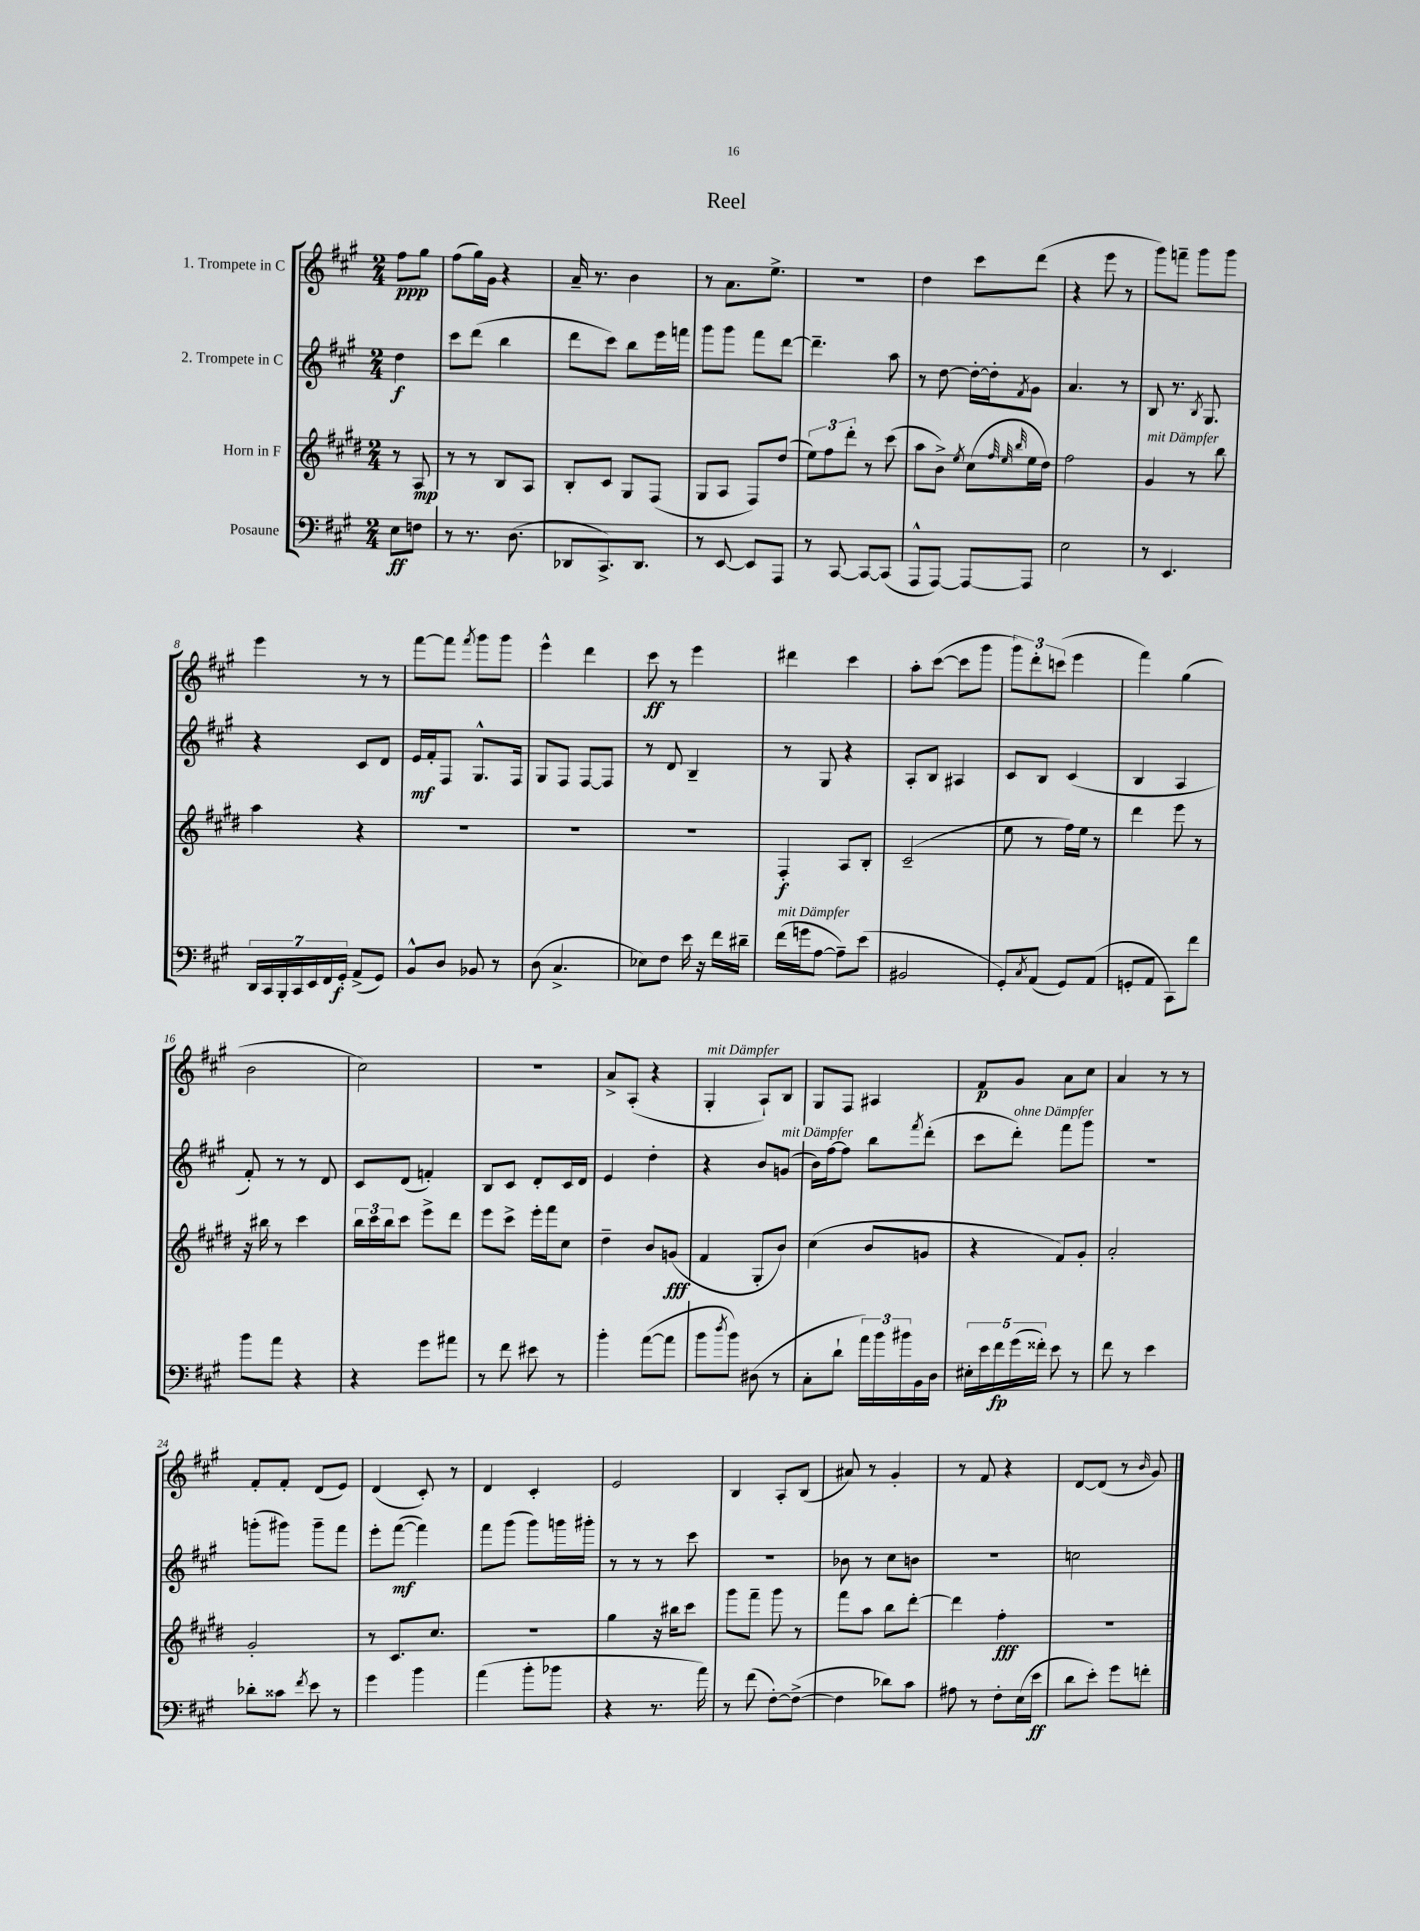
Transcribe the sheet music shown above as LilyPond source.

\header { title = "Reel" }
<<
\new StaffGroup <<
\new Staff = "s0" \with { instrumentName = "1. Trompete in C" } {
    \clef treble \key a \major \numericTimeSignature \time 2/4 \partial 4
    fis''8\ppp gis''8 |
    fis''8( gis''16) gis'16 r4 |
    a'16-- r8. b'4 |
    r8 a'8. e''8.-> |
    R2 |
    d''4 cis'''8 d'''8( |
    r4 e'''8 r8 |
    gis'''8) f'''8-- gis'''8 gis'''8 |
    e'''4 r8 r8 |
    fis'''8~ fis'''8 \acciaccatura { fis'''8 } gis'''8 gis'''8 |
    e'''4-^ d'''4 |
    cis'''8\ff r8 e'''4 |
    dis'''4 cis'''4 |
    a''8-. cis'''8~( cis'''8 gis'''8 |
    \tuplet 3/2 { gis'''8) d'''8-. c'''8( } e'''4 |
    fis'''4) gis''4( |
    b'2 |
    cis''2) |
    r2 |
    a'8-> a8-.( r4 |
    gis4-.^\markup { \italic "mit Dämpfer" } a8-!) b8 |
    gis8 fis8 ais4 |
    fis'8\p gis'8 a'8 cis''8 |
    a'4 r8 r8 |
    fis'8-. fis'8-. d'8( e'8) |
    d'4( cis'8-.) r8 |
    d'4 cis'4-. |
    e'2 |
    b4 a8-. b8( |
    ais'8) r8 gis'4-. |
    r8 fis'8 r4 |
    d'8~ d'8( r8 \grace { b'16 } gis'8) \bar "|." |
}
\new Staff = "s1" \with { instrumentName = "2. Trompete in C" } {
    \clef treble \key a \major \numericTimeSignature \time 2/4 \partial 4
    d''4\f |
    cis'''8 d'''8( b''4 |
    d'''8 cis'''8) b''8 e'''16 f'''16 |
    gis'''8 gis'''8 fis'''8 d'''8~ |
    d'''4.-- a''8 |
    r8 d''8~ d''16~-. d''16-. \acciaccatura { fis'8 } gis'8 |
    a'4. r8 |
    b8 r8. \acciaccatura { b8 } gis8. |
    r4 cis'8 d'8 |
    e'16\mf fis'16-. fis8 gis8.-^ fis16 |
    gis8 fis8 fis8~ fis8 |
    r8 d'8 b4-- |
    r8 gis8 r4 |
    a8-. b8 ais4 |
    cis'8 b8 cis'4( |
    b4 a4 |
    fis'8-.) r8 r8 d'8 |
    cis'8 d'8( f'4-.) |
    b8 cis'8 d'8-. cis'16 d'16 |
    e'4 d''4-. |
    r4 b'8 g'8^\markup { \italic "mit Dämpfer" }( |
    b'16) fis''16~ fis''8 b''8 \acciaccatura { fis'''8 } d'''8-.( |
    cis'''8 d'''8-.^\markup { \italic "ohne Dämpfer" }) fis'''8 gis'''8 |
    r2 |
    g'''8-.( gis'''8) gis'''8-- fis'''8 |
    e'''8-. fis'''8~\mf( fis'''4) |
    fis'''8 gis'''8( gis'''8) g'''16 gis'''16-. |
    r8 r8 r8 cis'''8 |
    R2 |
    bes'8 r8 cis''8 b'8 |
    R2 |
    c''2 \bar "|." |
}
\new Staff = "s2" \with { instrumentName = "Horn in F" } {
    \clef treble \key e \major \numericTimeSignature \time 2/4 \partial 4
    r8 a8\mp |
    r8 r8 b8 a8 |
    b8-. cis'8 gis8 fis8( |
    gis8 a8 fis8) dis''8( |
    \tuplet 3/2 { e''8) fis''8 dis'''8-. } r8 cis'''8( |
    a''8 b'8->) \acciaccatura { e''8 } cis''8( \grace { fis''32 e''32 b''32 } e''16 dis''16) |
    fis''2 |
    gis'4^\markup { \italic "mit Dämpfer" } r8 b''8 |
    a''4 r4 |
    R2 |
    R2 |
    R2 |
    fis4-.\f a8 b8-. |
    cis'2--( |
    e''8 r8 fis''16) e''16 r8 |
    dis'''4 e'''8 r8 |
    r16 bis''16 r8 cis'''4 |
    \tuplet 3/2 { b''16 cis'''16 b''16 } cis'''8 e'''8-> dis'''8 |
    e'''8 cis'''8-> e'''16-. fis'''16 cis''8 |
    dis''4-- b'8 g'8\fff( |
    fis'4 gis8-. b'8) |
    cis''4( b'8 g'8 |
    r4 fis'8) gis'8-. |
    a'2-. |
    gis'2-. |
    r8 cis'8. cis''8. |
    R2 |
    gis''4 r16 bis''16 cis'''8 |
    gis'''8 fis'''8-- gis'''8 r8 |
    fis'''8 a''8 b''8 dis'''8~-. |
    dis'''4 fis''4-.\fff |
    r2 \bar "|." |
}
\new Staff = "s3" \with { instrumentName = "Posaune" } {
    \clef bass \key a \major \numericTimeSignature \time 2/4 \partial 4
    e8\ff f8 |
    r8 r8. d8.( |
    des,8 cis,8.->) des,8. |
    r8 e,8~ e,8 a,,8 |
    r8 cis,8~ cis,8~ cis,8( |
    a,,8-^ a,,8~) a,,8~ a,,8 |
    e2 |
    r8 e,4. |
    \tuplet 7/4 { d,16 cis,16 b,,16-. cis,16 e,16 fis,16 gis,16-.\f } a,8->( gis,8) |
    b,8-^ d8 bes,8 r8 |
    d8( cis4.-> |
    ees8) fis8 e'16 r16 fis'16 dis'16-- |
    fis'16^\markup { \italic "mit Dämpfer" }( g'16 a8~ a8--) e'8( |
    bis,2 |
    gis,8-.) \acciaccatura { cis8 } a,8( gis,8) a,8( |
    g,8-. a,8 cis,8) fis'8 |
    b'8 a'8 r4 |
    r4 gis'8 ais'8 |
    r8 fis'8 eis'8 r8 |
    b'4-. a'8~( a'8 |
    b'8 \acciaccatura { d''8 } b'8) dis8( r8 |
    cis8-. d'8-! \tuplet 3/2 { a'16) b'16 bis'16 } b,16 d16 |
    \tuplet 5/4 { eis16-. e'16 fis'16\fp gis'16( fisis'16-.) } e'8 r8 |
    fis'8 r8 e'4 |
    des'8-. cisis'8 \acciaccatura { fis'8 } e'8 r8 |
    gis'4 b'4 |
    a'4( b'8-. bes'8 |
    r4 r8. a'16) |
    r8 fis'8( fis8~-.) fis8~->( |
    fis4 des'8) cis'8 |
    ais8 r8 fis8-. e16( e'16\ff |
    d'8 e'8-.) gis'8 f'8-. \bar "|." |
}
>>
>>
